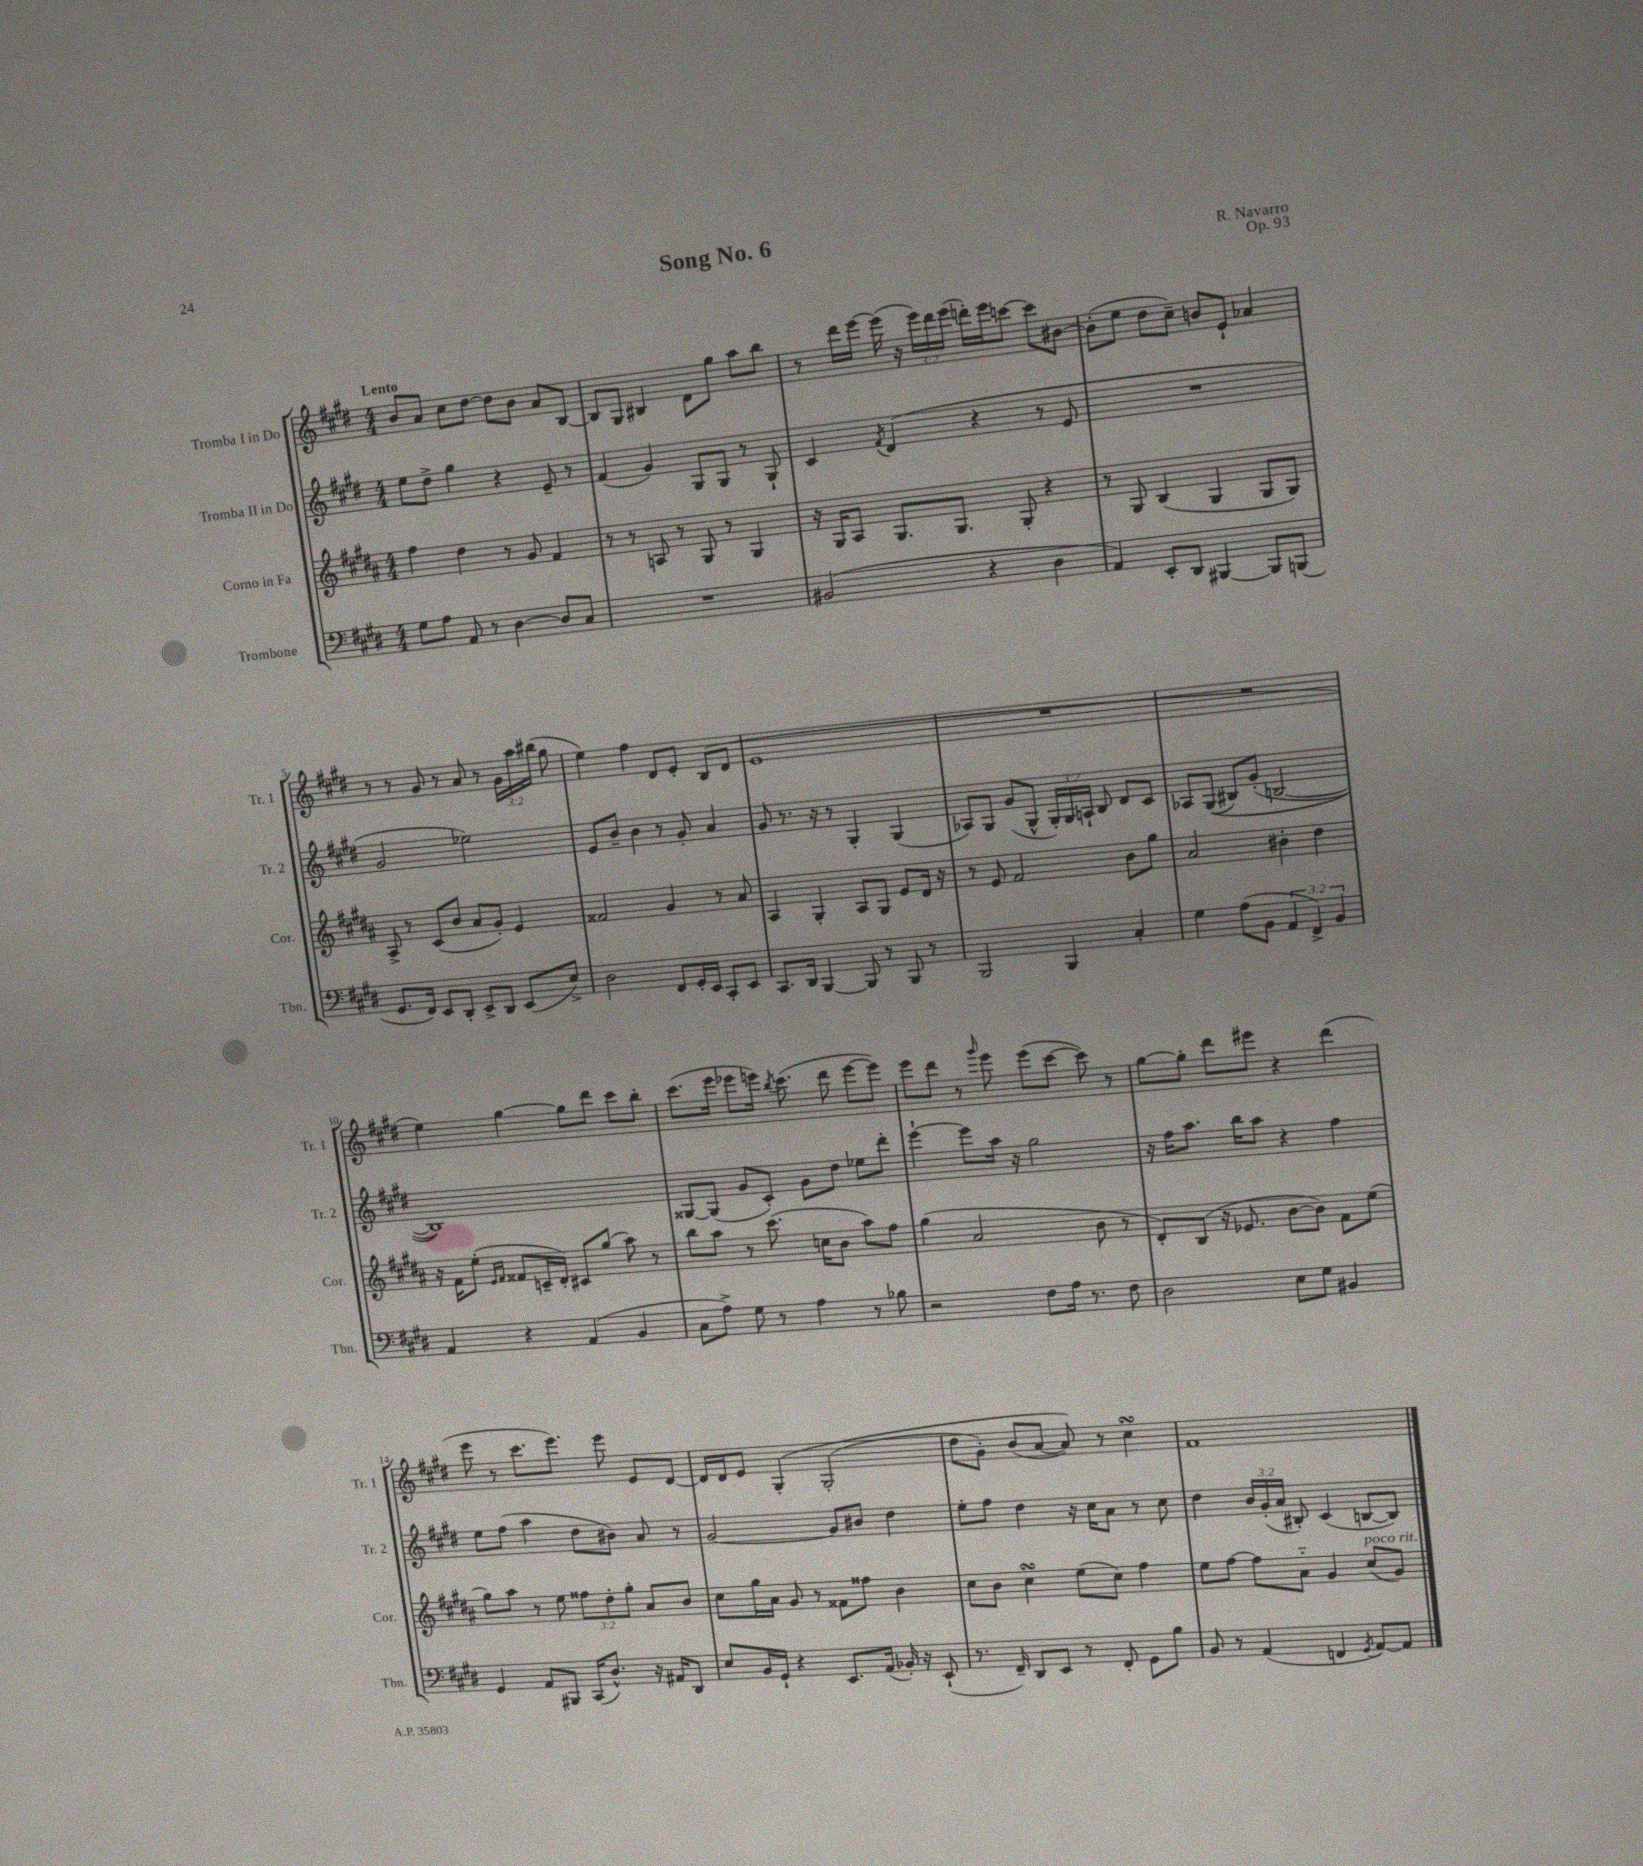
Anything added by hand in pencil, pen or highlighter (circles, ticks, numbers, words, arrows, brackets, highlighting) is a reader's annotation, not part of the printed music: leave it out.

**kern	**kern	**kern	**kern
*part4	*part3	*part2	*part1
*staff4	*staff3	*staff2	*staff1
*I"Trombone	*I"Corno in Fa	*I"Tromba II in Do	*I"Tromba I in Do
*I'Tbn.	*I'Cor.	*I'Tr. 2	*I'Tr. 1
*clefF4	*clefG2	*clefG2	*clefG2
*k[f#c#g#d#]	*k[f#c#g#d#a#]	*k[f#c#g#d#]	*k[f#c#g#d#]
*M4/4	*M4/4	*M4/4	*M4/4
=1	=1	=1	=1
!	!	!	!LO:TX:a:B:t=Lento
8G#\L	4ff#\	8ee\L	8b/L
8A\J	.	8dd#^\J	8a/J
8AA/	4dd#\	4gg#\	8cc#\L
8r	.	.	[8dd#\J
[4D#\	8r	4r	8dd#\L]
.	8g#/	.	8b\J
8D#/L]	4f#/	8e~/	8a/L
8C#/J	.	8r	[8B/J
=2	=2	=2	=2
1r	8r	(4f#/	8B/L]
.	8r	.	8G#/J
.	8An/	4g#/)	4B#X/
.	8r	.	.
.	8G#/	8G#/L	8d#\L
.	8r	8G#/J	8gg#\J
.	4G#/	8r	8aa\L
.	.	8G#`/	8bb\J
=3	=3	=3	=3
(2BB#X/	16r	4c#/	8r
.	16G#/KL	.	.
.	8A#/J	.	16ddd#\LL
.	.	.	[16eee\JJ
.	.	8qf#/	.
.	8.G#/L	(4d#/	(16eee\]
.	.	.	16r
.	.	.	24eee\LL)
.	.	.	24ddd#\
.	8.G#/J	.	.
.	.	.	(24eee\JJ
4r	.	4r	16dddn'\LL)
.	.	.	16eee\J
.	8G#'/	.	[8cccn\J
4D#\	4r	8r	8ccc\L]
.	.	8e/	[8b#X\J
=4	=4	=4	=4
4AA/)	8r	1r	(8b#'\L]
.	8G#/	.	8ee\J
8EE'/L	(4B/	.	8dd#\L
8DD#/J	.	.	8cc#~\J)
[4BBB#X/	4G#/	.	8bn/L
.	.	.	8e`/J
8BBB#/L]	8G#/L	.	4a-X/
(8BBBn/J	8G#/J)	.	.
!!LO:LB:g=z
=5	=5	=5	=5
8.GG#/L	8A#^/	2g#/	8r
.	8r	.	8r
16FF#/Jk)	.	.	.
8EE/L	(8c#/L	.	8g#/
8DD#'/J	8b/J	.	8r
8EE^/L	8a#/L	2ee-X\)	8a/
8DD#/J	8g#'/J)	.	8r
(8EE/L	4e/	.	24g#\LL
.	.	.	24aa\
.	.	.	(24bb#X\JJ
8E^/J)	.	.	8gg#\
=6	=6	=6	=6
2D#\	2f##X/	8e/L	4ee\)
.	.	8b~/J	.
.	.	4b\	4ff#\
8FF#/L	4g#/	8r	8d#/L
16GG#'/L	.	8g#'/	8e'/J
16EE/JJ	.	.	.
8CC#'/L	8r	4a/	(8B/L
8EE/J	8a#/	.	8d#/J
=7	=7	=7	=7
8.CC#/L	4A#/	8g#/	1e
.	.	8.r	.
16DD#/Jk	.	.	.
[4BBB/	4G#'/	.	.
.	.	16r	.
.	.	8r	.
8BBB/]	8A#/L	4G#'/	.
8r	8G#/J	.	.
8BBB/	8e/L	(4G#/	.
8r	16d#/Jk	.	.
.	16r	.	.
=8	=8	=8	=8
2BBB/	8r	8A-X/L)	1r
.	8e/	8G#/J	.
.	2f#/	(8g#/L	.
.	.	8G#^^/J	.
4BBB/	.	24G#'/LL)	.
.	.	24G#/	.
.	.	24An`/JJ	.
.	.	8B/	.
4C#'/	8b\L	8d#/L	.
.	8gg#\J	8c#/J	.
=9	=9	=9	=9
4G#\	2a#/	8A-X/L	1r
.	.	((8G#/J	.
(8A\L	.	8B#X/L)	.
8BB\J	.	(8g#'/J	.
6AA/	4b#X'\	[2Bn/	.
6FF#^/)	.	.	.
.	4dd#\	.	.
6BB/	.	.	.
!!LO:LB:g=z
=10	=10	=10	=10
4AA/	16r	1B]))	4ee\)
.	16f#\KL	.	.
.	(8ee'\J	.	.
.	16qqe/LL	.	.
.	16qqf#/JJ	.	.
4r	8f##X/L	.	[4gg#\
.	16cn~/L	.	.
.	16d#'/JJ)	.	.
(4AA/	8c#X/L	.	8gg#\L]
.	(8gg#/J	.	8ddd#\J
4BB/	8aa#\)	.	8ccc#\L
.	8r	.	8bb'\J
=11	=11	=11	=11
8C#\L	8bb\L	[8G##X/L	(8.ccc#\L
8A^\J)	8aa#\J	(8G##/J]	.
.	.	.	16eee\Jk
8G#\	8r	8g#/L	8eee-X\L
8r	(8.ccc#\	8c#'/J)	16eeen\Jk)
.	.	.	8qbb/
.	.	.	(8.ccc#\
4A\	.	8g#\L	.
.	16ccn\KL	.	.
.	8b\J	8dd#\J	8ddd#\
8r	8aa#\L)	8ee-X\L	[8eee\L
8B-X\	8ff#\J	8ddd#'\J	8eee\J])
=12	=12	=12	=12
2r	(4gg#\	[4eee`\	8eee\L
.	.	.	8ddd#\J
.	2a#/	8eee\L]	8r
.	.	.	16qqggg#/
.	.	16aa\Jk	8eee\
.	.	16r	.
8F#\L	.	2gg#\	(8eee\L
16A\Jk	.	.	[8ccc#\J
8.r	.	.	.
.	8b\	.	8ccc#\])
8F#\	8r	.	8r
=13	=13	=13	=13
2D#\	8d#'/L)	16r	[8gg#\L
.	.	16ff#\KL	.
.	(8B/J	8.aa\J	8gg#'\J]
.	16r	.	8ddd#\L
.	8.e-X/	16bb\KL	.
.	.	8aa\J	8eee#X\J
8E\L	[8b\L	4r	4r
8G#\J	8b\J])	.	.
4BB#X/	8f#\L	4ff#\	(4ddd#\
.	(8ee\J	.	.
!!LO:LB:g=z
=14	=14	=14	=14
4GG#/	8gg#\L)	8ee\L	8eee\
.	8aa#\J	(8ff#\J	8r
8AA/L	8r	4aa\	8.ccc#\L
8BBB#X/J	8ee\	.	.
.	.	.	8.eee\J)
(16CC#/KL	12ff##X\L	8dd#\L	.
8.D#^^/J)	.	.	.
.	12dd#'\	.	.
.	.	8b#X\J)	8eee\
.	12gg#'\J	.	.
16r	8a#/L	8a/	8e/L
16AA#X/KL	.	.	.
8DD#/J	8b/J	8r	[8d#/J
=15	=15	=15	=15
8E/L	8cc#\L	[2g#/	16d#/LL]
.	.	.	16d#/J
16BB/L	16gg#\L	.	8e/J
16GG#`/JJ	16a#\JJ	.	.
4r	8g#/	.	(4G#'/
.	8r	.	.
8.EE/L	8f##X\L	8g#/L]	(2G#'/
.	8ff##X\J	8b#X/J	.
(16AA/Jk	.	.	.
16BB-X'/)	4b\	4dd#\	.
16r	.	.	.
(8EE`/	.	.	.
=16	=16	=16	=16
8.r	8cc#\L	8ee'\L	8dd#\L
.	8b\J	8ff#\J	8g#'\J)
16FF#~/)	.	.	.
8DD#/L	4cc#sSSS\	4dd#\	(8b/L
8EE/J	.	.	[8a/J
8r	(8ee\L	16r	8a/]))
.	.	16cc#\KL	.
8FF#'/	8cc#\J)	8a\J	8r
8GG#\L	4ff#\	8r	4cc#sSSS\
8B\J	.	8cc#\	.
=17	=17	=17	=17
8BB/	8ee\L	4dd#\	1f#
8r	[8ff#\J	.	.
(4AA/	8ff#\L]	24b/LL	.
.	.	(24g#'/	.
.	.	24a/JJ	.
.	8a#\J	8B#X'/)	.
4FFn/	4g#/	(4c#/	.
8qGG#/	.	.	.
!	!LO:TX:a:i:t=poco rit.	!	!
[8AA/L)	(8cc#/L	[8Bn/L	.
8AA/J]	8g#/J)	8B/J])	.
==	==	==	==
*-	*-	*-	*-
